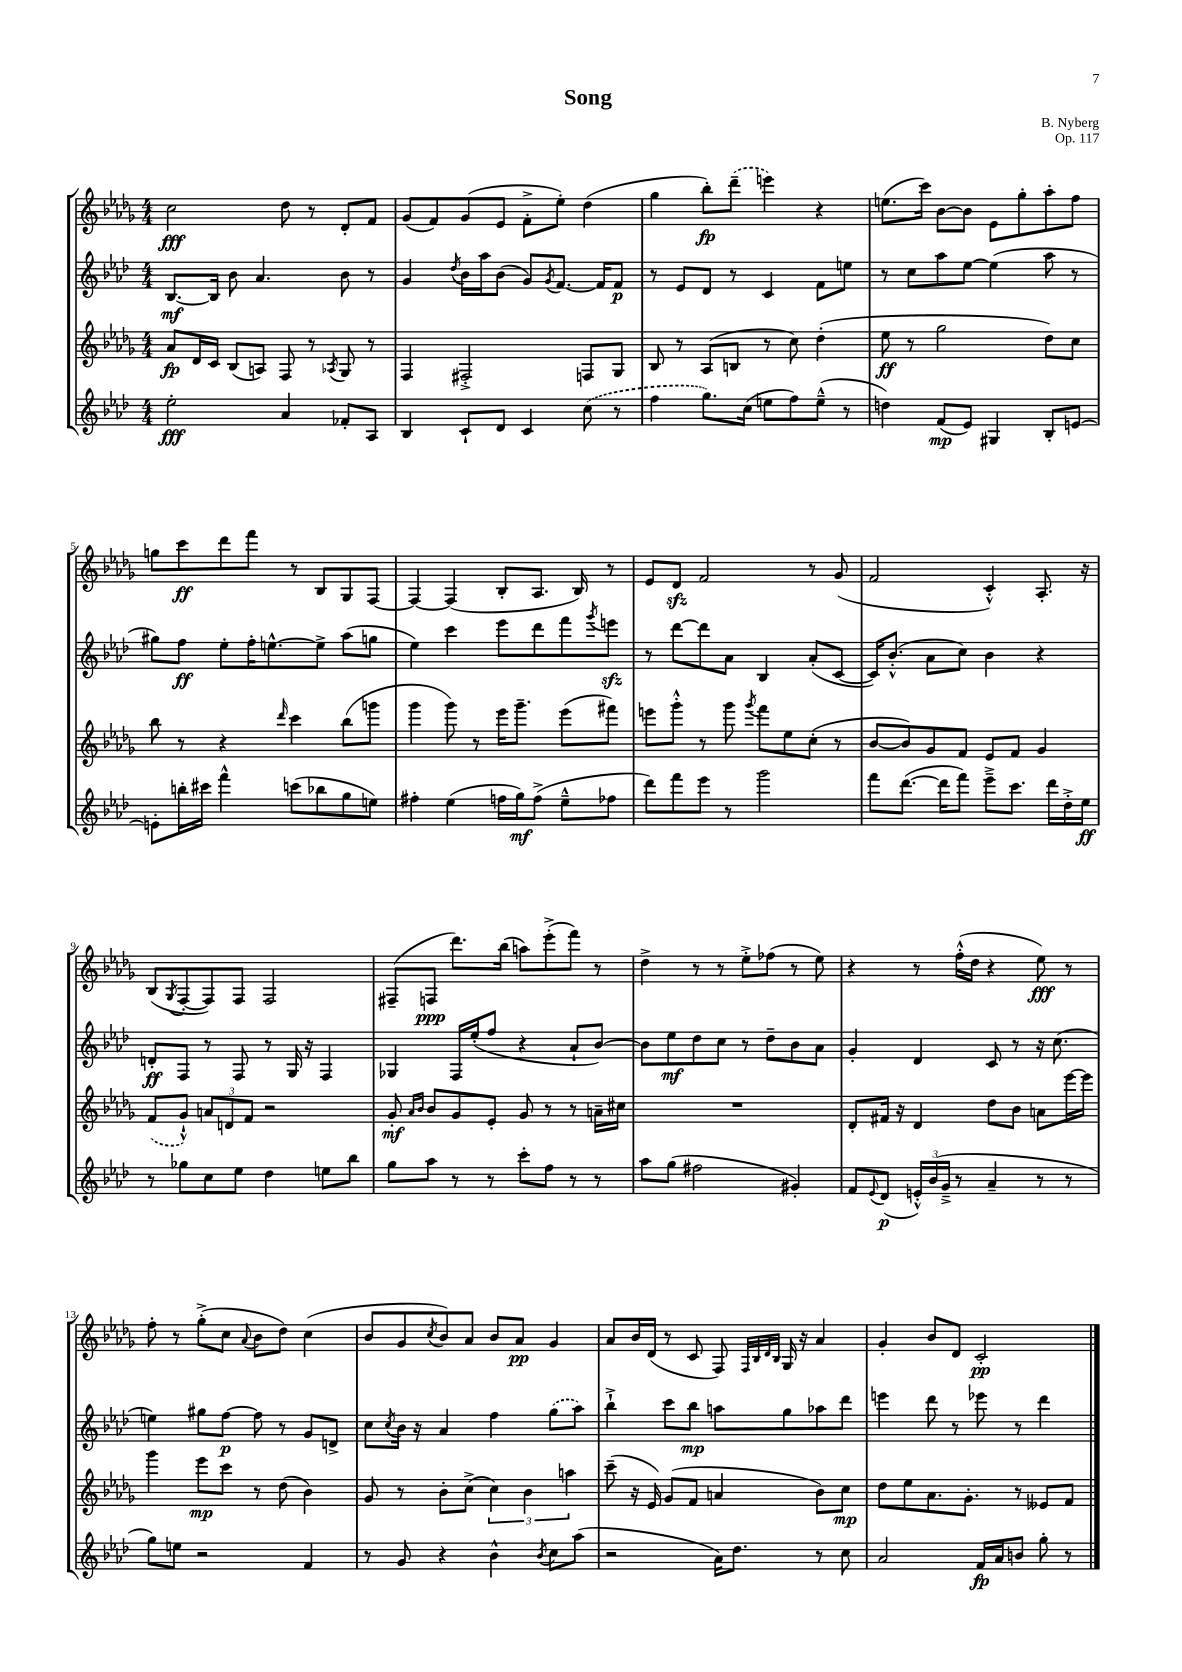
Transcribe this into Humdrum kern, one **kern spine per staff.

**kern	**kern	**kern	**kern
*staff4	*staff3	*staff2	*staff1
*clefG2	*clefG2	*clefG2	*clefG2
*k[b-e-a-d-]	*k[b-e-a-d-g-]	*k[b-e-a-d-]	*k[b-e-a-d-g-]
*M4/4	*M4/4	*M4/4	*M4/4
2ee-'\	8a-/L	[8.B-/L	2cc\
.	16d-/L	.	.
.	16c/JJ	16B-/]Jk	.
.	(8B-/L	8b-\	.
.	8A/J)	4.a-/	.
4a-/	8F/	.	8dd-\
.	8r	.	8r
.	8qA-/	.	.
8f-'/L	8G-/	8b-\	8d-'/L
8A-/J	8r	8r	8f/J
=	=	=	=
4B-/	4F/	4g/	(8g-/L
.	.	.	8f/)
.	.	8qdd-/	.
8c`/L	2F#'^/	16b-\LL	(8g-/
.	.	16aa-\J	.
8d-/J	.	(8b-\J	8e-/J
4c/	.	8g/L)	8f'^\L
.	.	8qg/	.
.	.	[8.f/J	8ee-'\J)
(8cc\	8F/L	.	(4dd-\
.	.	16f/]LK	.
8r	8G-/J	8f/J	.
=	=	=	=
4ff\	8B-/	8r	4gg-\
.	8r	8e-/L	.
8.gg\L)	(8A-/L	8d-/J	8bb-'\L)
.	8B/J	8r	(8ddd-~\J
(16cc\Jk	.	.	.
8ee\L	8r	4c/	4eee\)
8ff\)	8cc\)	.	.
(8ee~^^\J	(4dd-'\	8f\L	4r
8r	.	8ee\J	.
=	=	=	=
4dd\)	8ee-\	8r	(8.ee\L
.	8r	8cc\L	.
.	.	.	16ccc\Jk)
(8f/L	2gg-\	8aa-\	[8b-\L
8e-/J)	.	[8ee-\J	8b-\]J
4G#/	.	(4ee-\]	8e-\L
.	.	.	8gg-'\
8B-'/L	8dd-\L)	8aa-\	8aa-'\
[8e/J	8cc\J	8r	8ff\J
=	=	=	=
8e'\]L	8bb-\	8gg#\L)	8gg\L
16bb'\L	8r	8ff\J	8ccc\
16ccc#\JJ	.	.	.
4fff^^\	4r	8ee-'\L	8ddd-\
.	.	16ff'\K	8fff\J
.	.	[8.ee^^\	.
.	16qqddd-/	.	.
(8ccc\L	4ccc\	.	8r
8bb-\	.	8ee^\]J	8B-/L
8gg\	(8bb-\L	(8aa-\L	8G-/
8ee\J)	8ggg\J	8gg\J	[8F/J
=	=	=	=
4ff#'\	4ggg-\	4ee-\)	4F/_
(4ee-\	8ggg-\)	4ccc\	(4F/]
.	8r	.	.
16ff\LL	16eee-\LK	8eee-\L	8B-'/L
16gg\J)	8.ggg-~\J	.	.
(8ff^\J	.	8ddd-\	8.A-/J
8ee-~^^\L	(8eee-\L	8fff\	.
.	.	.	16B-/)
.	.	8qggg/	.
8ff-\J	8fff#\J)	8eee\J	8r
=	=	=	=
8ddd-\L)	8eee\L	8r	8e-/L
8fff\	8ggg-'^^\J	[8ddd-\L	8d-/J
8eee-\J	8r	8ddd-\]	2f/
8r	8ggg-\	8a-\J	.
.	8qggg-/	.	.
2ggg\	8fff\L	4B-/	.
.	8ee-\	.	.
.	(8cc'\J	(8a-'/L	8r
.	8r	[8c/J	(8g-/
=	=	=	=
8fff\L	[8b-/L	16c/]LK)	2f/
.	.	(8.b-'^^/J	.
([8.ddd-\J	8b-/])	.	.
.	8g-/	8a-\L	.
16ddd-\]LK	.	.	.
8fff\J)	8f/J	8cc\J)	.
8eee-~^\L	8e-/L	4b-\	4c'^^/)
8.ccc\J	8f/J	.	.
.	4g-/	4r	8.A-'/
16ddd-\LL	.	.	.
16dd-'^\	.	.	.
16ee-\JJ	.	.	16r
=	=	=	=
8r	(8f/L	8d'/L	(8B-/L
.	.	.	8qG-/
8gg-\L	8g-`^^/J)	8F/J	[8F'/
8cc\	12a/L	8r	8F/])
.	12d/	.	.
8ee-\J	.	8F/	8F/J
.	12f/J	.	.
4dd-\	2r	8r	2F/
.	.	16G/	.
.	.	16r	.
8ee\L	.	4F/	.
8bb-\J	.	.	.
=	=	=	=
8gg\L	8g-'/	4G-/	(8F#~/L
.	16qqa-/LL	.	.
.	16qqb-/JJ	.	.
8aa-\J	8b-/L	.	8F/J
8r	8g-/	16F/LL	8.ddd-\L)
.	.	(16ee-'/J	.
8r	8e-'/J	8ff/J	.
.	.	.	(16bb-\Jk
8ccc'\L	8g-/	4r	8aa\L)
8ff\J	8r	.	(8eee-'^\
8r	8r	8a-`/L	8fff\J)
8r	16a~\LL	[8b-/J)	8r
.	16cc#\JJ	.	.
=	=	=	=
8aa-\L	1r	8b-\]L	4dd-^\
(8gg\J	.	8ee-\	.
2ff#\	.	8dd-\	8r
.	.	8cc\J	8r
.	.	8r	8ee-'^\L
.	.	8dd-~\L	(8ff-\J
4g#'/)	.	8b-\	8r
.	.	8a-\J	8ee-\)
=	=	=	=
8f/L	8d-'/L	4g'/	4r
8qqe-/	.	.	.
(8d-/J	16f#/Jk	.	.
.	16r	.	.
24e'^^/LL)	4d-/	4d-/	8r
(24b-/	.	.	.
24g~^/JJ	.	.	.
8r	.	.	(16ff'^^\LL
.	.	.	16dd-\JJ
4a-~/	8dd-\L	8c/	4r
.	8b-\J	8r	.
8r	8a\L	16r	8ee-\)
.	.	(8.cc\	.
8r	[16eee-\L	.	8r
.	16eee-\]JJ	.	.
=	=	=	=
8gg\L)	4ggg-\	4ee\)	8ff'\
8ee\J	.	.	8r
2r	8eee-\L	8gg#\L	(8gg-'^\L
.	8ccc\J	[8ff\J	8cc\J
.	.	.	8qqa-/
.	8r	8ff\]	8b-\L
.	(8dd-\	8r	8dd-\J)
4f/	4b-\)	8g/L	(4cc\
.	.	8d^/J	.
=	=	=	=
8r	8g-/	8cc\L	8b-/L
.	.	8qcc/	.
8g/	8r	16b-\Jk	8g-/
.	.	16r	.
.	.	.	8qcc/
4r	8b-'\L	4a-/	8b-/)
.	(8cc^\J	.	8a-/J
4b-^^\	6cc\)	4ff\	8b-/L
.	.	.	8a-/J
.	6b-\	.	.
8qb-/	.	.	.
8cc\L	.	(8gg\L	4g-/
.	6aa\	.	.
(8aa-\J	.	8aa-\J)	.
=	=	=	=
2r	(8ccc~\	4bb-`^\	8a-/L
.	16r	.	16b-/L
.	16e-/)	.	(16d-/JJ
.	(8g-/L	8ccc\L	8r
.	8f/J	8bb-\J	8c/
16a-\LK)	4a/	8aa\L	8F/)
8.dd-\J	.	.	.
.	.	.	32qqF/LLL
.	.	.	32qqB-/
.	.	.	32qqd-/
.	.	.	32qqB-/JJJ
.	.	8gg\	16G-/
.	.	.	16r
8r	8b-\L)	8aa-\	4a-/
8cc\	8cc\J	8ddd-\J	.
=	=	=	=
2a-/	8dd-\L	4eee\	4g-'/
.	8ee-\	.	.
.	8.a-\	8ddd-\	8b-/L
.	.	8r	8d-/J
.	8.g-'\J	.	.
16f/LL	.	8eee-\	2c'/
16a-/J	.	.	.
8b/J	8r	8r	.
8gg'\	8e--/L	4ddd-\	.
8r	8f/J	.	.
==	==	==	==
*-	*-	*-	*-
